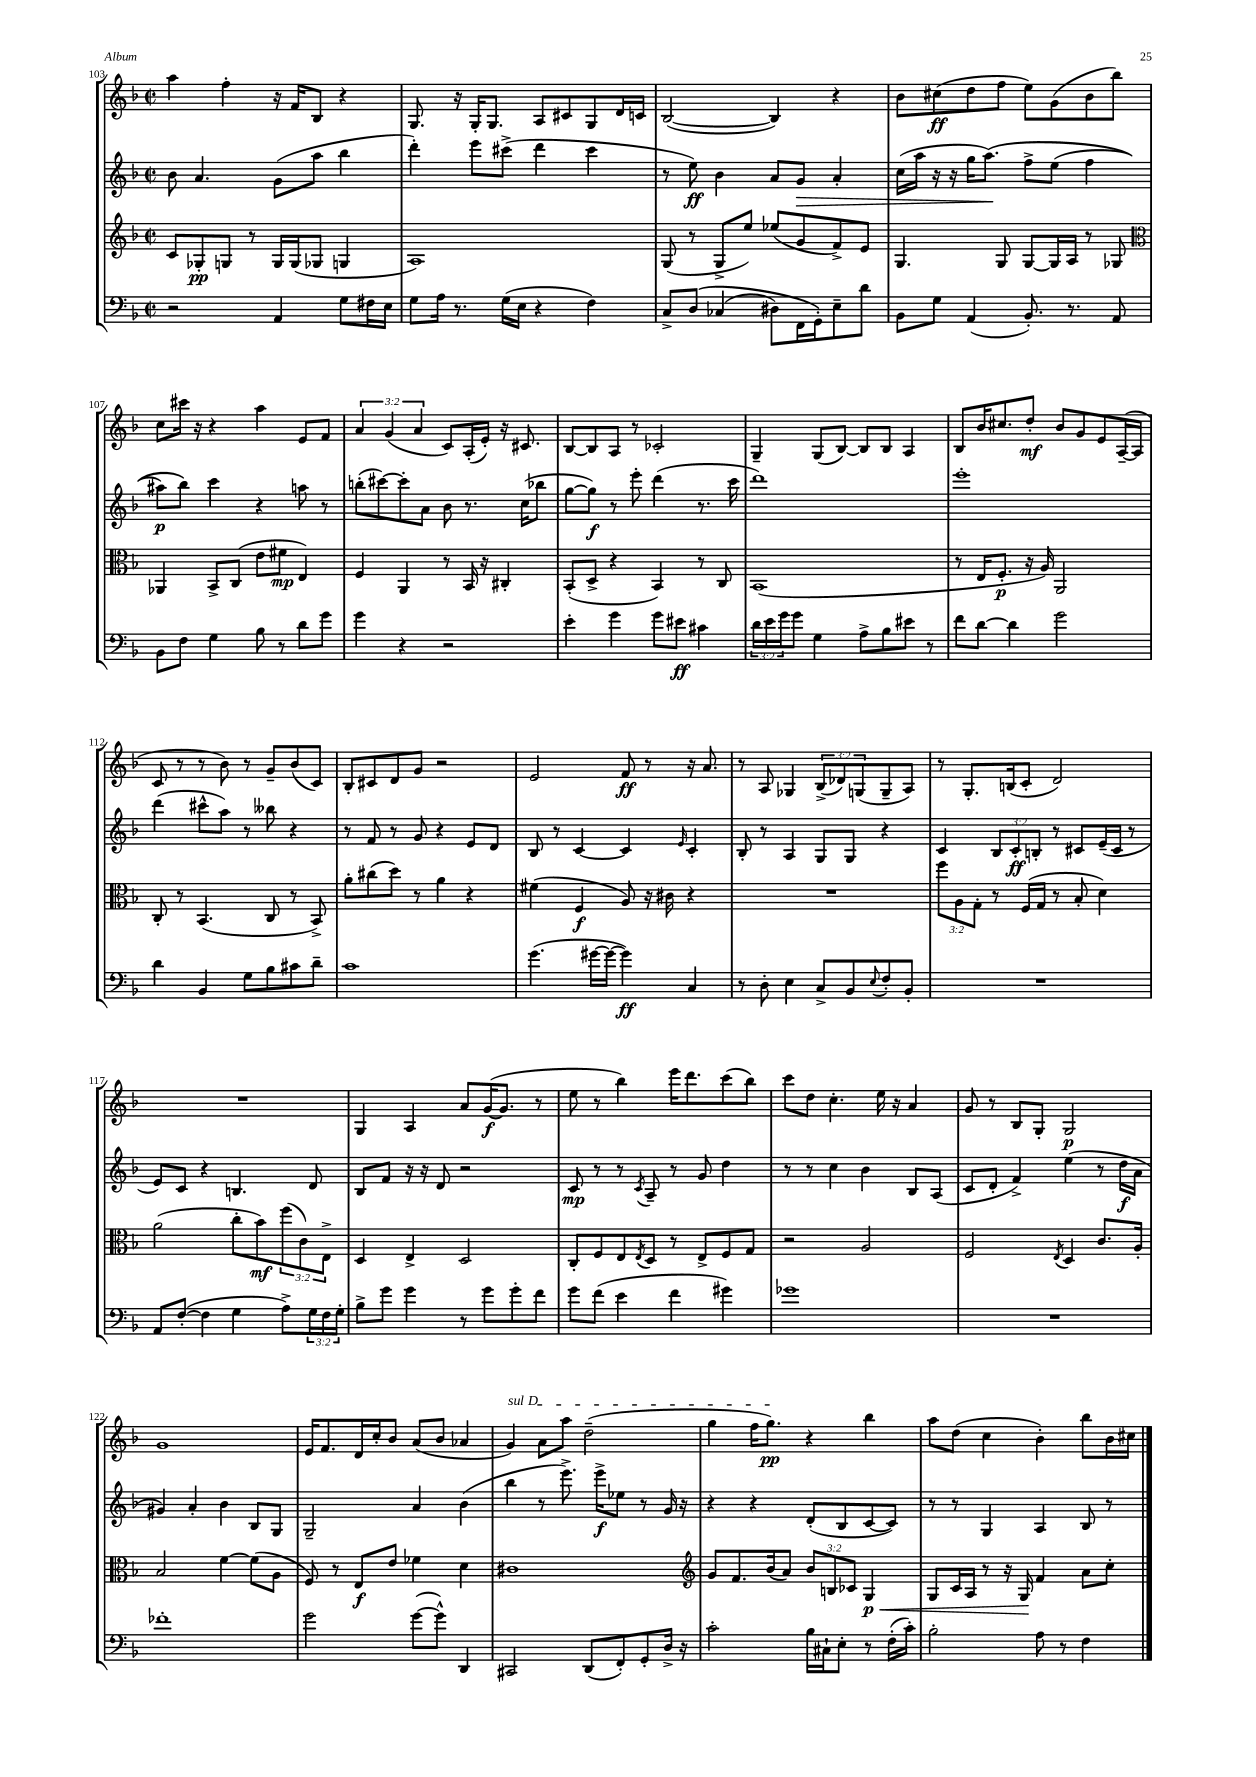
<<
\new StaffGroup <<
\new Staff = "s0" {
    \clef treble \key f \major \defaultTimeSignature \time 2/2 \override Staff.TupletNumber.text = #tuplet-number::calc-fraction-text
    a''4 f''4-. r16 f'16 bes8 r4 |
    g8. r16 g16-. g8. a8 cis'8 g8 d'16 c'16 |
    bes2~( bes4) r4 |
    bes'8 cis''8\ff( d''8 f''8 e''8) g'8( bes'8 bes''8) |
    c''8 cis'''16 r16 r4 a''4 e'8 f'8 |
    \tuplet 3/2 { a'4 g'4( a'4 } c'8) a16-.( e'16-.) r16 cis'8. |
    bes8~ bes8 a8 r8 ces'2-. |
    g4-- g8( bes8~) bes8 bes8 a4 |
    bes8 bes'16 cis''8. d''8-.\mf bes'8 g'8 e'8 a16~--( a16 |
    c'8 r8 r8 bes'8) r8 g'8-- bes'8( c'8) |
    bes8-. cis'8 d'8 g'8 r2 |
    e'2 f'8\ff r8 r16 a'8. |
    r8 a8 ges4 \tuplet 3/2 { bes8->( des'8) g8( } g8-- a8) |
    r8 g8.-. b16( c'8-. d'2) |
    R1 |
    g4 a4 a'8 g'16~\f( g'8. r8 |
    e''8 r8 bes''4) e'''16 d'''8. c'''8( bes''8) |
    c'''8 d''8 c''4.-. e''16 r16 a'4 |
    g'8 r8 bes8 g8-. g2\p |
    g'1 |
    e'16 f'8. d'16 c''16-. bes'8 a'8( bes'8 aes'4 |
    \once \override TextSpanner.bound-details.left.text = \markup { \italic "sul D" } g'4\startTextSpan) a'8 a''8 d''2--( |
    g''4 f''16 g''8.\pp\stopTextSpan) r4 bes''4 |
    a''8 d''8( c''4 bes'4-.) bes''8 bes'16 cis''16 \bar "|." |
}
\new Staff = "s1" {
    \clef treble \key f \major \defaultTimeSignature \time 2/2 \override Staff.TupletNumber.text = #tuplet-number::calc-fraction-text
    bes'8 a'4. g'8( a''8 bes''4 |
    d'''4-.) e'''8 cis'''8->( d'''4 cis'''4 |
    r8 e''8\ff) bes'4 a'8 g'8\> a'4-. |
    c''16( a''16 r16 r16 g''16 a''8.\!)\( f''8-> e''8( f''4 |
    ais''8\p) bes''8\) c'''4 r4 a''8 r8 |
    b''8-.( cis'''8~) cis'''8-. a'8 bes'8 r8. c''16( bes''8 |
    g''8~ g''8\f) r8 e'''8-. d'''4( r8. c'''16 |
    d'''1) |
    e'''1-. |
    d'''4( cis'''8-^ a''8) r8 beses''8 r4 |
    r8 f'8 r8 g'8 r4 e'8 d'8 |
    bes8 r8 c'4~ c'4 \grace { e'16 } c'4-. |
    bes8-. r8 a4 g8 g8 r4 |
    c'4 \tuplet 3/2 { bes8 c'8-.\ff b8-. } r8 cis'8 e'16--( cis'16 r8 |
    e'8) c'8 r4 b4. d'8 |
    bes8 f'8 r16 r16 d'8 r2 |
    c'8\mp r8 r8 \acciaccatura { c'8 } a8-- r8 g'8 d''4 |
    r8 r8 c''4 bes'4 bes8 a8( |
    c'8 d'8-. f'4->) e''4( r8 d''16\f a'16 |
    gis'4) a'4-. bes'4 bes8 g8 |
    g2-- a'4 bes'4( |
    bes''4 r8 e'''8.->) e'''16->\f ees''8 r8 g'16 r16 |
    r4 r4 d'8-.( bes8 c'8~ c'8) |
    r8 r8 g4 a4 bes8 r8 \bar "|." |
}
\new Staff = "s2" {
    \clef treble \key f \major \defaultTimeSignature \time 2/2 \override Staff.TupletNumber.text = #tuplet-number::calc-fraction-text
    c'8 ges8-.\pp g8 r8 g16 g16( ges8 g4 |
    a1) |
    g8( r8 g8-> e''8) ees''8( g'8 f'8->) e'8 |
    g4. g8 g8~ g16 a16 r8 ges8 |
    \clef alto aes,4 bes,8-> c8( e'8 fis'8\mp e4) |
    f4 a,4 r8 bes,16 r16 cis4-. |
    bes,8-.( d8-> r4 bes,4) r8 c8 |
    bes,1( |
    r8 e16 f8.-.\p r16 a16) a,2 |
    c8-. r8 bes,4.( c8 r8 bes,8->) |
    a'8-. cis''8( d''8) r8 a'4 r4 |
    fis'4( f4\f a8) r16 cis'16 r4 |
    R1 |
    \tuplet 3/2 { f''8 a8 g8-. } r8 f16( g16 r8 bes8-. d'4) |
    a'2( c''8-. bes'8\mf) \tuplet 3/2 { f''8( c'8) e8-> } |
    d4 e4-> d2 |
    c8-. f8 e8 \acciaccatura { e8 } d8 r8 e8-> f8 g8 |
    r2 a2 |
    f2 \acciaccatura { e8 } d4 c'8. a16-. |
    bes2 f'4~ f'8( a8 |
    f8) r8 e8\f e'8 fes'4 d'4 |
    cis'1 |
    \clef treble g'8 f'8. bes'16( a'8) \tuplet 3/2 { bes'8 b8 ces'8 } g4\p\< |
    g8 c'16 a16 r8 r16 g16\! f'4 a'8 c''8-. \bar "|." |
}
\new Staff = "s3" {
    \clef bass \key f \major \defaultTimeSignature \time 2/2 \override Staff.TupletNumber.text = #tuplet-number::calc-fraction-text
    r2 a,4 g8 fis16 e16 |
    g8 a16 r8. g16( e16 r4 f4) |
    c8-> d8\( ces4( dis8) f,16 g,16-.\) e8-- d'8 |
    bes,8 g8 a,4( bes,8.-.) r8. a,8 |
    bes,8 f8 g4 bes8 r8 d'8 g'8 |
    g'4 r4 r2 |
    e'4-. g'4 g'8 eis'8\ff cis'4 |
    \tuplet 3/2 { d'16 e'16 g'16 } g'8 g4 a8-> bes8 eis'8 r8 |
    f'8 d'8~ d'4 g'2 |
    d'4 bes,4 g8 bes8 cis'8 d'8-- |
    c'1 |
    g'4.( gis'16~ gis'16~ gis'4\ff) c4 |
    r8 d8-. e4 c8-> bes,8 \appoggiatura { e8 } f8-. bes,8-. |
    R1 |
    a,8 f8~-.( f4 g4 a8->) \tuplet 3/2 { g16 f16 g16-. } |
    bes8-> g'8 g'4 r8 g'8 g'8-. f'8 |
    g'8 f'8( e'4 f'4 gis'4) |
    ges'1 |
    R1 |
    fes'1-. |
    g'2 g'8~( g'8-^) d,4 |
    cis,2 d,8( f,8-.) g,8-. d16-> r16 |
    c'2-. bes16 cis16-! e8-. r8 f16-.( c'16-.) |
    bes2-. a8 r8 f4 \bar "|." |
}
>>
>>
\layout { \context { \Score currentBarNumber = #103 } }
